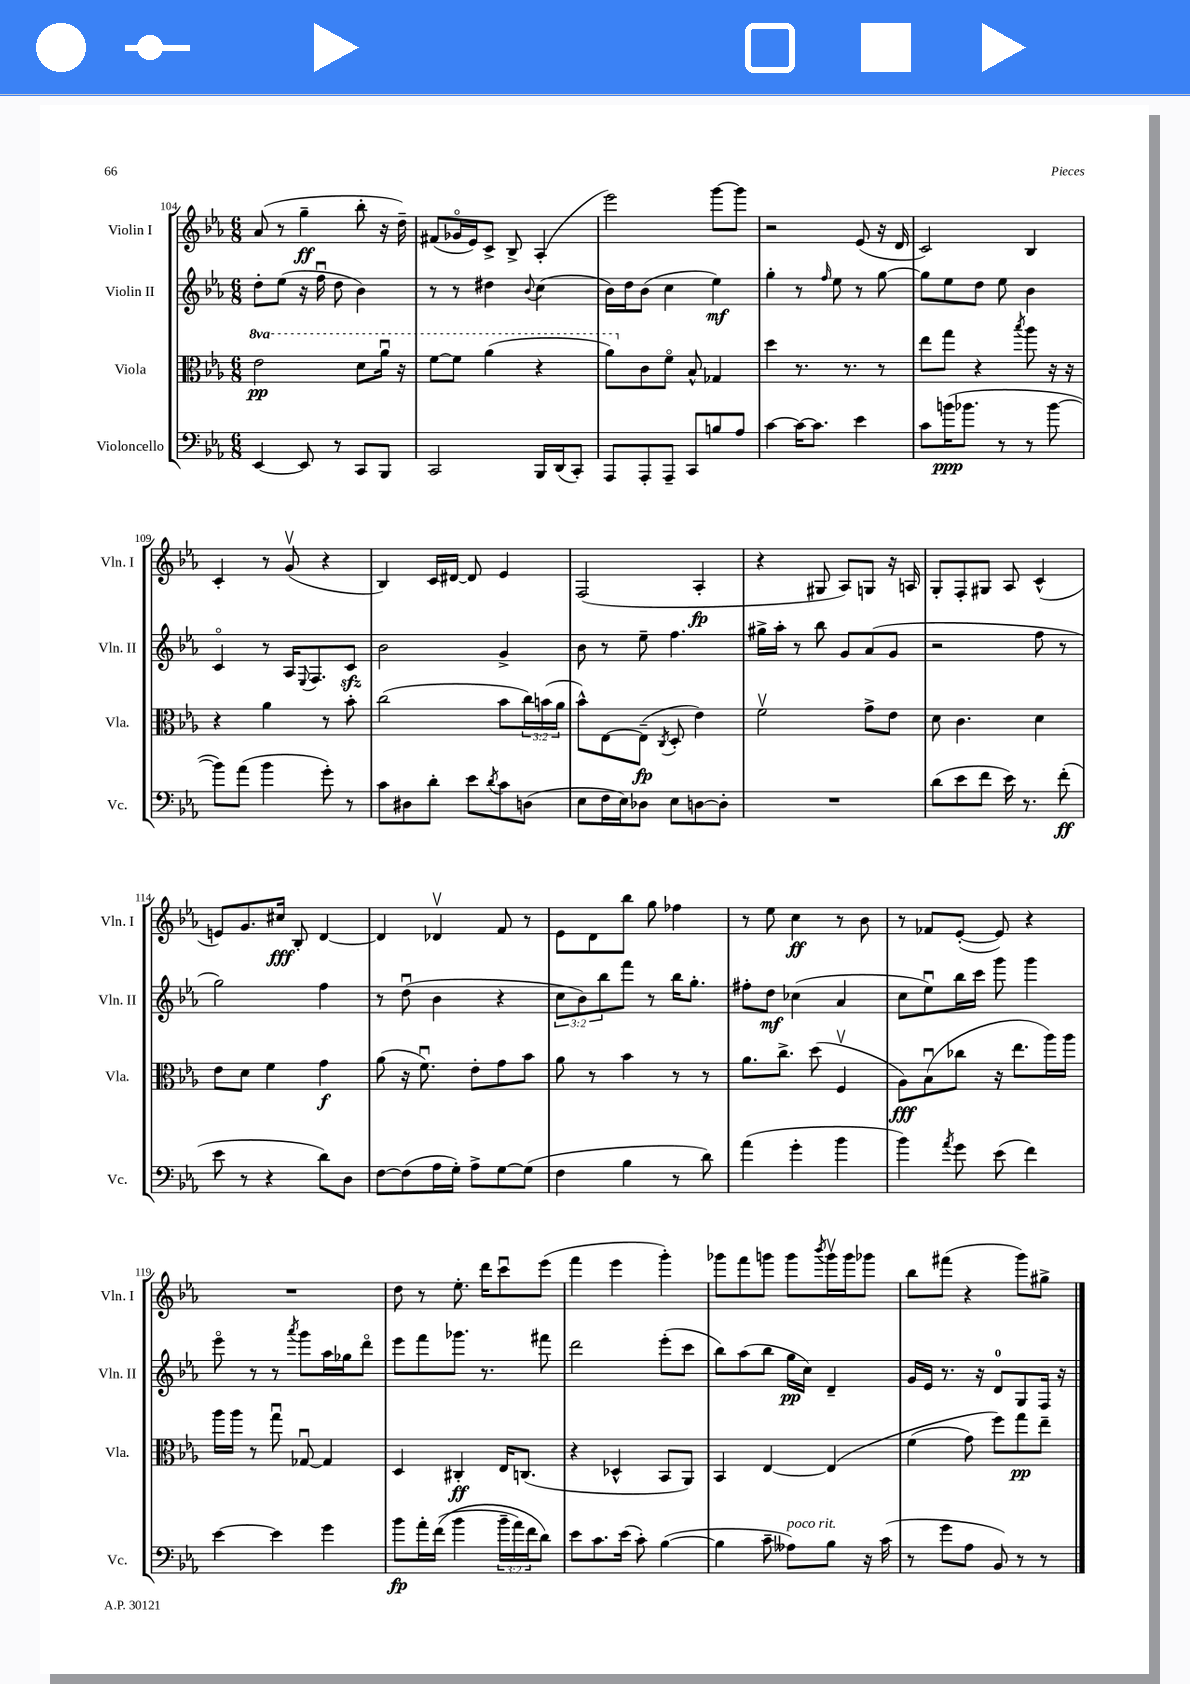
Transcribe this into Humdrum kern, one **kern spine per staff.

**kern	**kern	**kern	**kern
*staff4	*staff3	*staff2	*staff1
*clefF4	*clefC3	*clefG2	*clefG2
*k[b-e-a-]	*k[b-e-a-]	*k[b-e-a-]	*k[b-e-a-]
*M6/8	*M6/8	*M6/8	*M6/8
[4EE-	2ee-	8dd'	(8a-
.	.	(8ee-	8r
8EE-]	.	16r	4gg~
.	.	16ffu	.
8r	.	8dd	.
8CC	8dd	4b-)	8bb-'
8BBB-	16aa-u	.	16r
.	16r	.	16dd~)
=	=	=	=
2CC	[8ff	8r	(8f#
.	8ff]	8r	16g-o
.	.	.	16e-)
.	(4aa-	4dd#	8c^
.	.	.	8B-^
.	.	8qqb-	.
16BBB-	4r	(4cc	(4A-'
(16DD	.	.	.
8CC')	.	.	.
=	=	=	=
8AAA-	8aa-)	16b-)	2eee-)
.	.	16dd	.
8AAA-'	8c	(8b-	.
8AAA-~	8fo	4cc	.
8CC	8B-^^	.	.
8B	4G-	4ee-)	[8ggg
8A-	.	.	8ggg]
=	=	=	=
[4c	4dd	4gg'	2r
16c_	8.r	8r	.
8.c]	.	.	.
.	.	16qqff	.
.	.	8ee-	.
.	8.r	.	.
4e-	.	8r	(8e-
.	8r	[8gg	16r
.	.	.	16d
=	=	=	=
8c	8ee-	8gg]	2c)
(16b	8gg	8ee-	.
8.b-	.	.	.
.	4r	8dd	.
8r	.	8ee-	.
.	8qbb-	.	.
8r	8aa-	4b-	4B-
[8b-	16r	.	.
.	16r	.	.
=	=	=	=
8b-])	4r	4co	4c'
(8a-	.	.	.
4b-	4a-	8r	8r
.	.	16A-	(8gv
.	.	8qqE-	.
.	.	8.F	.
8g')	8r	.	4r
8r	8b-'	8c	.
=	=	=	=
8c	(2cc	2b-	4B-)
8D#	.	.	.
8d'	.	.	16c
.	.	.	[16d#
8e-	.	.	8d#]
8qd	.	.	.
8c	8b-	4g^	4e-
(8D	24cc)	.	.
.	(24b	.	.
.	24a-	.	.
=	=	=	=
8E-	8b-^^)	8b-	(2F
16F	[8E-	8r	.
16E-)	.	.	.
8D-	(8E-~]	8ee-~	.
.	8qC	.	.
8E-	8D'	4.ff	.
[8D	4e-)	.	4A-'
8D']	.	.	.
=	=	=	=
2.r	2fv	16gg#^	4r
.	.	16aa-'	.
.	.	8r	.
.	.	8bb-	8G#
.	.	8g	8A-)
.	8g^	(8a-	8G
.	8e-	8g	16r
.	.	.	16A
=	=	=	=
(8d	8d	2r	8G'
8e-	4.c	.	8F'
8f	.	.	8G#
16e-)	.	.	8A-
8.r	.	.	.
.	4d	8ff	(4c^^
(8f'	.	8r	.
=	=	=	=
8e-	8e-	2gg)	8e)
8r	8d	.	8.g
4r	4f	.	.
.	.	.	16cc#
.	.	.	8B-'
8d)	4g	4ff	[4d
8D	.	.	.
=	=	=	=
[8F	(8a-	8r	4d]
(8F]	16r	(8ddu	.
.	8.fu)	.	.
16A-	.	4b-	4d-v
16G')	.	.	.
8A-^	8e-'	.	.
[8G	8g	4r	8f
(8G]	8b-	.	8r
=	=	=	=
4F	8a-	12cc	8e-
.	.	12b-)	.
.	8r	.	8d
.	.	12bb-	.
4B-	4b-	8fff	8bb-
.	.	8r	8gg
8r	8r	16bb-	4ff-
.	.	8.gg'	.
8d)	8r	.	.
=	=	=	=
(4a-	8.a-	8ff#'	8r
.	.	8dd	8ee-
.	8.cc^	.	.
4g'	.	(4cc-	4cc
.	(8dd	.	.
4b-	4Fv	4a-	8r
.	.	.	8b-
=	=	=	=
4b-)	8A-)	8cc	8r
.	(8B-u	8ee-u)	8f-
8qa-	.	.	.
8g	8cc-	16bb-	([8e-'
.	.	16ccc	.
(8e-	16r	8ggg	8e-])
.	8.ee-	.	.
4f)	.	4ggg	4r
.	16aa-)	.	.
.	16aa-	.	.
=	=	=	=
[4e-	16aa-	8eee-o	2.r
.	16aa-	.	.
.	8r	8r	.
4e-]	8ggu	8r	.
.	.	8qaaa-	.
.	[8G-u	8ggg	.
4g	4G-]	16aa-	.
.	.	16gg-	.
.	.	8dddo	.
=	=	=	=
8b-	4D	8eee-	8dd
16a-'	.	8fff	8r
&((16f	.	.	.
4b-	4C#'	8.ggg-	8.ee-'
.	.	8.r	16ddd
24b-~	16E-	.	8cccu
24a-)	.	.	.
.	(8.C	.	.
24f	.	.	.
8d&)	.	8fff#	(8eee-
=	=	=	=
8e-	4r	2ddd	4fff
8.c	.	.	.
.	4D-^^	.	4eee-
(16e-	.	.	.
8c')	.	.	.
([4B-	8BB-	(8eee-'	4ggg')
.	8AA-)	8ccc	.
=	=	=	=
4B-]	4BB-	8bb-)	8ggg-
.	.	(8aa-	8fff
8c~	[4E-	8bb-	8ggg
8A--)	.	16gg	8ggg
.	.	16cc)	.
.	.	.	8qbbb-
8B-	&(4E-]	4d~	16gggv
.	.	.	16ggg
16r	.	.	8ggg-
(16c	.	.	.
=	=	=	=
8r	(4f	16g	8bb-
.	.	16e-	.
8g	.	8.r	(8fff#
8A-	8g)	.	4r
.	.	16r	.
8BB-)	8ff&)	8d	.
8r	8gg	8G	8ggg)
8r	8ee-~	16F	8gg#^
.	.	16r	.
==	==	==	==
*-	*-	*-	*-
